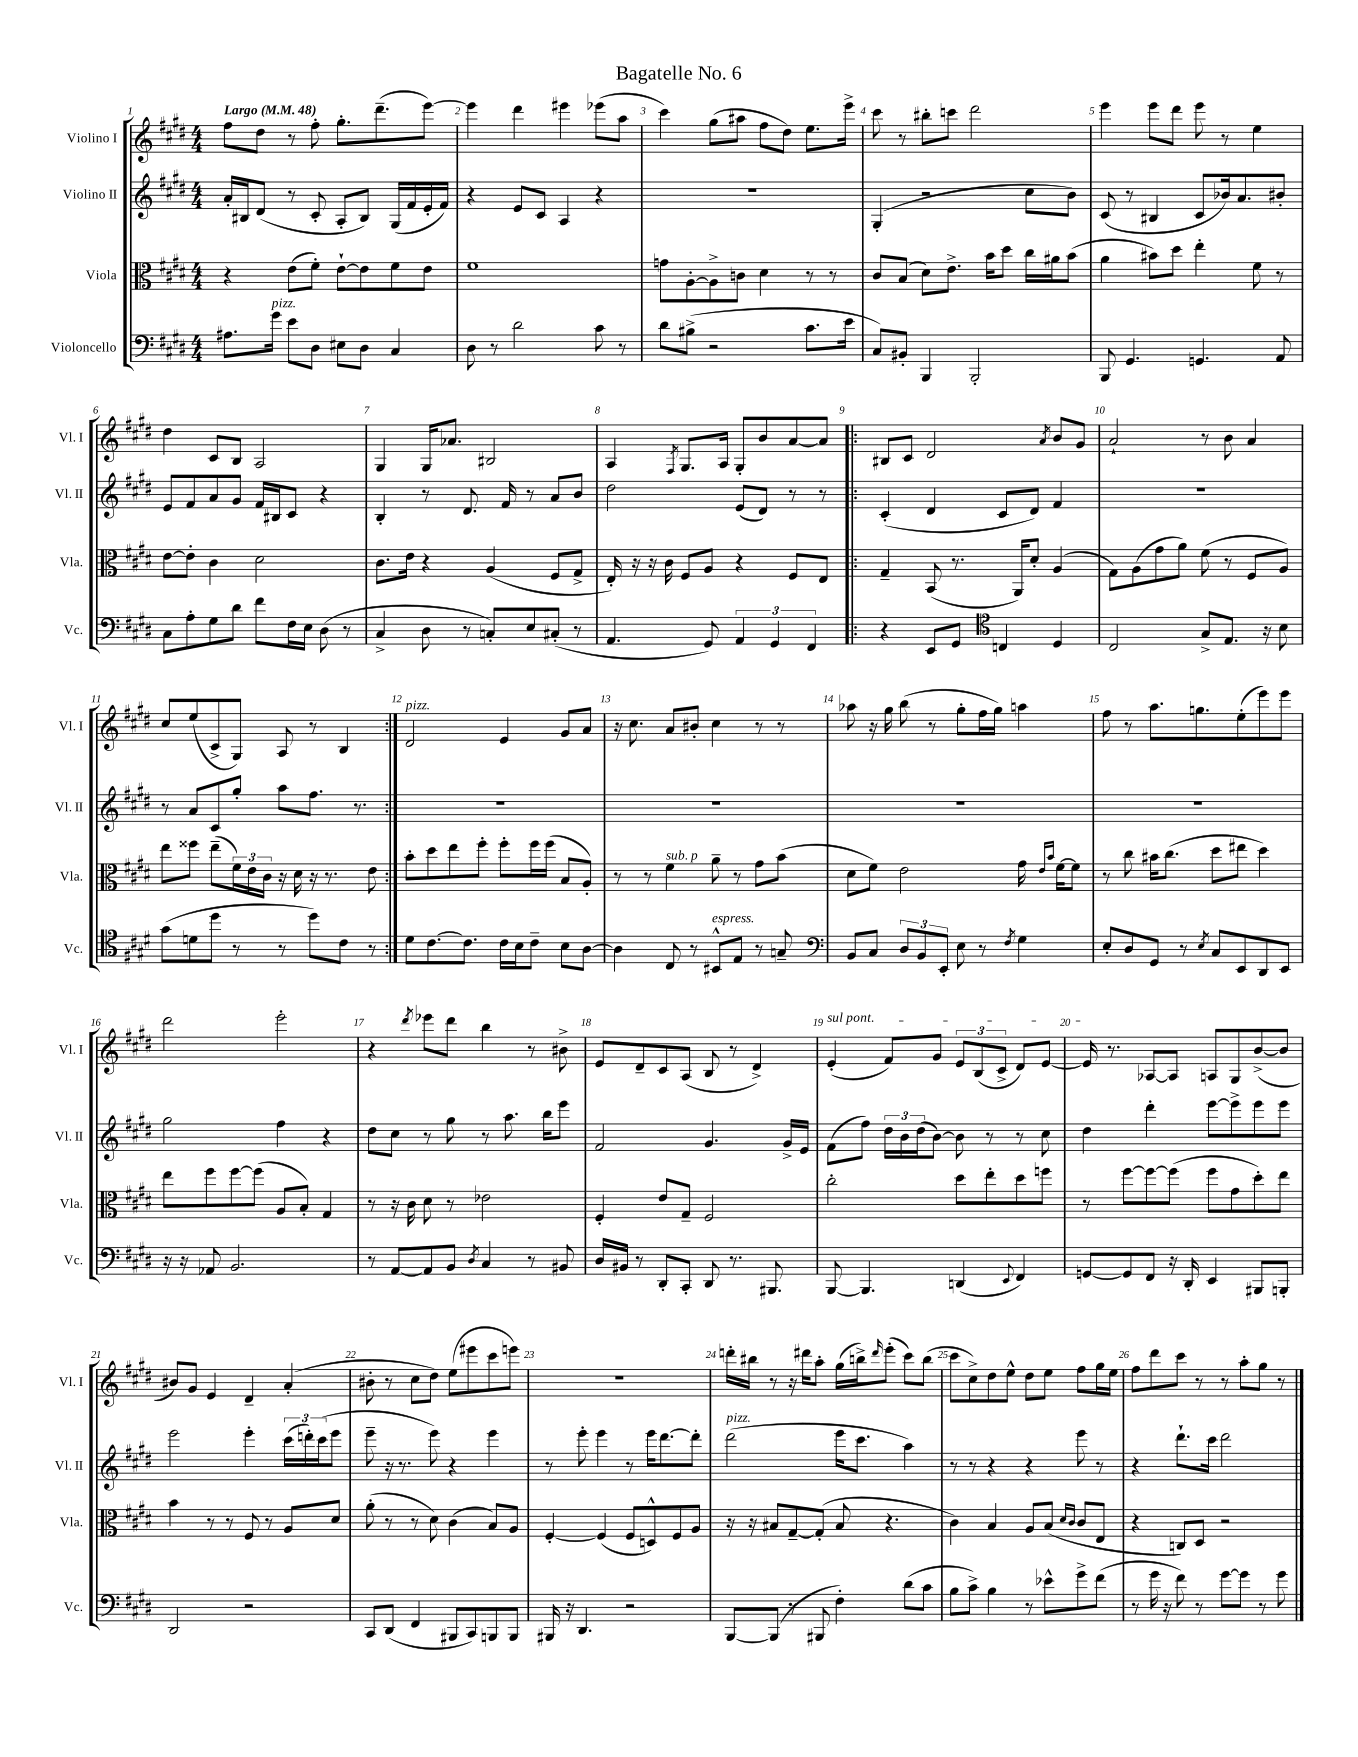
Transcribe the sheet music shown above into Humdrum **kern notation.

**kern	**kern	**kern	**kern
*staff4	*staff3	*staff2	*staff1
*clefF4	*clefC3	*clefG2	*clefG2
*k[f#c#g#d#]	*k[f#c#g#d#]	*k[f#c#g#d#]	*k[f#c#g#d#]
*M4/4	*M4/4	*M4/4	*M4/4
*MM48	*MM48	*MM48	*MM48
8.A#\L	4r	16a'/LL	8ff#\L
.	.	16B#/J	.
.	.	(8d#/J	8dd#\J
16g#\Jk	.	.	.
8e\L	(8e\L	8r	8r
8D#\J	8f#'\J)	8c#'/	8ff#'\
8E#\L	[8e`\L	8A'/L	8.gg#'\L
8D#\J	8e\]	8B#/J)	.
.	.	.	(8.ddd#~\
4C#/	8f#\	(16G#/LL	.
.	.	16f#/	.
.	8e\J	16e'/	[8eee\J)
.	.	16f#/JJ)	.
=	=	=	=
8D#\	1f#	4r	4eee\]
8r	.	.	.
2d#\	.	8e/L	4ddd#\
.	.	8c#/J	.
.	.	4A/	4eee#\
8c#\	.	4r	(8eee-\L
8r	.	.	8aa\J
=	=	=	=
8d#\L	8g\L	1r	4ccc#\)
(8B#^\J	[8A'\	.	.
2r	8A^\]	.	(8gg#\L
.	8c\J	.	8aa#\J
.	4d#\	.	8ff#\L
.	.	.	8dd#\J)
8.c#\L	8r	.	8.ee\L
.	8r	.	.
16e\Jk	.	.	16eee^\Jk
=	=	=	=
8C#/L)	8c#/L	(4G#'/	8ccc#\
8BB#'/J	(8B/J	.	8r
4BBB/	8d#\L)	2r	8bb#'\L
.	8.e^\J	.	8ccc\J
2BBB'/	.	.	2ddd#\
.	16b\LK	.	.
.	8dd#\J	.	.
.	16cc#\LL	8cc#\L	.
.	16a#\J	.	.
.	(8b\J	8b\J)	.
=	=	=	=
8BBB/	4a\	(8c#/	4eee\
4.GG#/	.	8r	.
.	8b#\L)	4B#/	8eee\L
.	8dd#\J	.	8ddd#\J
4.GG/	4ee'\	8c#/L	8eee\
.	.	16b-/k)	8r
.	.	8.a/	.
.	8f#\	.	4ee\
8AA/	8r	8b#'/J	.
=	=	=	=
8C#\L	[8e\L	8e/L	4dd#\
8A'\	8e'\]J	8f#/	.
8G#\	4c#\	8a/	8c#/L
8d#\J	.	8g#/J	8B/J
8f#\L	2d#\	16f#/LL	2A/
.	.	16B#/J	.
16F#\L	.	8c#/J	.
16E\JJ	.	.	.
(8D#\	.	4r	.
8r	.	.	.
=	=	=	=
4C#^/	8.c#\L	4B'/	4G#/
.	16e\Jk	.	.
8D#\	4r	8r	16G#/LK
.	.	.	8.a-/J
8r	.	8.d#/	.
8C'/L)	(4A/	.	2B#/
.	.	16f#/	.
8E/	.	8r	.
(8C#'/J	8F#/L	8a/L	.
8r	8G#^/J	8b/J	.
=	=	=	=
4.AA/	16E'/)	2dd#\	4A/
.	16r	.	.
.	16r	.	.
.	16c#\	.	.
.	.	.	8qF#/
.	8F#/L	.	8.G#/L
8GG#/)	8A/J	.	.
.	.	.	16A/Jk
6AA/	4r	(8e/L	8G#'/L
.	.	8d#/J)	8b/
6GG#/	.	.	.
.	8F#/L	8r	[8a/
6FF#/	.	.	.
.	8E/J	8r	8a/]J
=!|:	=!|:	=!|:	=!|:
4r	4G#~/	(4c#'/	8B#/L
.	.	.	8c#/J
8EE/L	(8BB/	4d#/	2d#/
8GG#/J	8.r	.	.
*clefC4	*	*	*
4C/	.	8c#/L	.
.	16AA/LK)	.	.
.	8d#'/J	8d#/J)	.
.	.	.	8qa/
4D#/	(4A/	4f#/	8b/L
.	.	.	8g#/J
=	=	=	=
2C#/	8G#\L)	1r	2a`/
.	(8A\	.	.
.	8g#\	.	.
.	8a\J)	.	.
8G#^/L	(8f#\	.	8r
8.E/J	8r	.	8b\
.	8F#/L	.	4a/
16r	.	.	.
8B\	8A/J)	.	.
=	=	=	=
(8g#\L	8ee\L	8r	8cc#/L
8d\	8ff##\J	8a/L	(8ee/
8dd#\J	(8ee~\L	8c#/	8c#^/
8r	24f#\L)	8gg#'/J	8G#/J)
.	24e\	.	.
.	24c#\JJ	.	.
8r	16r	8aa\L	8A/
.	16d#\	.	.
8dd#\L)	16r	8.ff#\J	8r
.	8.r	.	.
8c#\J	.	.	4B/
.	.	8.r	.
8r	8e\	.	.
=:|!	=:|!	=:|!	=:|!
8d#\L	8b'\L	1r	2d#/
[8.c#\	8dd#\	.	.
.	8ee\	.	.
8.c#\]J	.	.	.
.	8ff#'\J	.	.
16c#\LL	8ff#'\L	.	4e/
16B\J	.	.	.
8c#~\J	16ff#\L	.	.
.	(16ff#\JJ	.	.
8B\L	8B/L	.	8g#/L
[8A\J	8A'/J)	.	8a/J
=	=	=	=
4A\]	8r	1r	16r
.	.	.	8.cc#\
.	8r	.	.
8C#/	4f#\	.	8a/L
8r	.	.	8b#'/J
8BB#^^/L	8a~\	.	4cc#\
8E/J	8r	.	.
8r	8g#\L	.	8r
8G~/	(8b\J	.	8r
=	=	=	=
*clefF4	*	*	*
8BB/L	8d#\L	1r	8aa-\
8C#/J	8f#\J)	.	16r
.	.	.	16gg#\
12D#/L	2e\	.	(8bb\
12BB/	.	.	.
.	.	.	8r
12EE'/J	.	.	.
8E\	.	.	8gg#'\L
8r	.	.	16ff#\L
.	.	.	16gg#\JJ)
8qF#/	.	.	.
4G#\	16g#\	.	4aa\
.	16qqe/LL	.	.
.	16qqb/JJ	.	.
.	[16f#\LK	.	.
.	8f#\]J	.	.
=	=	=	=
8E'/L	8r	1r	8ff#\
8D#/	8cc#\	.	8r
8GG#/J	16b#\LK	.	8.aa\L
.	(8.cc#\J	.	.
8r	.	.	.
.	.	.	8.gg\
8qE/	.	.	.
8C#/L	8dd#\L	.	.
8EE/	8ee#\J	.	(8ee'\
8DD#/	4dd#\)	.	8eee\)
8EE/J	.	.	8eee\J
=	=	=	=
16r	8ee\L	2gg#\	2ddd#\
16r	.	.	.
8AA-/	8ff#\	.	.
2.BB/	[8ff#\	.	.
.	(8ff#\]J	.	.
.	8A/L	4ff#\	2eee'\
.	8B'/J)	.	.
.	4G#/	4r	.
=	=	=	=
8r	8r	8dd#\L	4r
[8AA/L	16r	8cc#\J	.
.	16c#\	.	.
.	.	.	8qddd#/
8AA/]	8d#\	8r	8eee-\L
8BB/J	8r	8gg#\	8ddd#\J
8qD#/	.	.	.
4C#/	2e-\	8r	4bb\
.	.	8.aa\	.
8r	.	.	8r
.	.	16bb\LK	.
8BB#/	.	8eee\J	8b#^\
=	=	=	=
16D#/LL	4F#'/	2f#/	8e/L
16BB#/JJ	.	.	.
8r	.	.	8d#~/
8DD#'/L	8e/L	.	8c#/
8CC#'/J	8G#~/J	.	(8A/J
8DD#/	2F#/	4.g#/	8B/
8.r	.	.	8r
.	.	.	4d#^/)
8.BBB#/	.	.	.
.	.	16g#^/LL	.
.	.	16e/JJ	.
=	=	=	=
[8BBB/	2cc#'\	(8f#\L	(4e'/
4.BBB/]	.	8ff#\J)	.
.	.	24dd#\LL	8f#/L)
.	.	24b\	.
.	.	(24dd#\J	.
.	.	[8b\J)	8g#/J
(4DD/	8dd#\L	8b\]	12e/L
.	.	.	(12B/
.	8ee'\	8r	.
.	.	.	12c#^/J
8qqEE/	.	.	.
4FF#/)	8dd#\	8r	8d#/L)
.	8ff\J	8cc#\	[8e/J
=	=	=	=
[8GG/L	8r	4dd#\	16e/]
.	.	.	8.r
8GG/]	[8ff#\L	.	.
8FF#/J	8ff#\_	4ddd#'\	[8A-/L
16r	(8ff#\]J	.	8A-/]J
16DD#'/	.	.	.
4EE/	8ff#\L	[8eee\L	8A/L
.	8g#\	8eee^\]	8G#/
8BBB#/L	8dd#'\)	8eee\	([8b^/
8BBB'/J	8ee\J	8eee\J	8b/]J
=	=	=	=
2DD#/	4b\	2eee\	8b#/L)
.	.	.	8g#/J
.	8r	.	4e/
.	8r	.	.
2r	8F#/	4eee'\	4d#~/
.	8r	.	.
.	8A/L	(24ccc#\LL	(4a'/
.	.	24ddd'\)	.
.	.	(24ccc#\J	.
.	8d#/J	8eee\J	.
=	=	=	=
8CC#/L	(8a'\	8eee~\	8b#'\
(8DD#/J	8r	16r	8r
.	.	8.r	.
4FF#/	8r	.	8cc#\L
.	8d#\)	8eee\)	8dd#\J)
8BBB#/L	(4c#\	4r	(8ee\L
8CC#/)	.	.	8eee#\
8BBB/	8B/L)	4eee\	8ccc#\
8BBB/J	8A/J	.	8eee\J)
=	=	=	=
16BBB#/	[4F#'/	8r	1r
16r	.	.	.
4.DD#/	.	8eee'\	.
.	(4F#/]	4eee\	.
2r	8F#/L	8r	.
.	8D^^/)	16eee\LK	.
.	.	[8.ddd#\	.
.	8F#/	.	.
.	8A/J	8ddd#'\]J	.
=	=	=	=
[8BBB/L	16r	(2ddd#\	16ddd'\LL
.	16r	.	16bb#\JJ
(8BBB/]J	8B#/L	.	8r
8r	[8G#~/	.	16r
.	.	.	16ddd#\LK
8BBB#/	(8G#'/]J	.	8aa'\J
4F#'\)	8B#/	16eee\LK	(16gg#\LL
.	.	8.ccc#\J	16bb^\J)
.	.	.	16qqddd#/
.	4.r	.	(8eee'\J
(8d#\L	.	4aa\)	8ccc#\L)
8c#\J	.	.	(8bb\J
=	=	=	=
8B\L	4c#\)	8r	8ccc#\L
8c#^\J)	.	8r	8cc#^\)
4B\	4B/	4r	8dd#\
.	.	.	8ee^^\J
8r	8A/L	4r	8dd#\L
8e-^^\L	(8B/J	.	8ee\J
.	16qqd#/LL	.	.
.	16qqc#/JJ	.	.
8g#^\	8c#/L	8eee\	8ff#\L
(8f#\J	8E/J	8r	16gg#\L
.	.	.	16ee\JJ
=	=	=	=
8r	4r	4r	8ff#\L
16g#\	.	.	8ddd#\
16r	.	.	.
8f#\)	8C/L)	8.ddd#`\L	8ccc#\J
8r	8D#/J	.	8r
.	.	16ccc#\Jk	.
[8g#\L	2r	2ddd#\	8r
8g#\]J	.	.	8aa'\L
8r	.	.	8gg#\J
8g#\	.	.	8r
==	==	==	==
*-	*-	*-	*-
